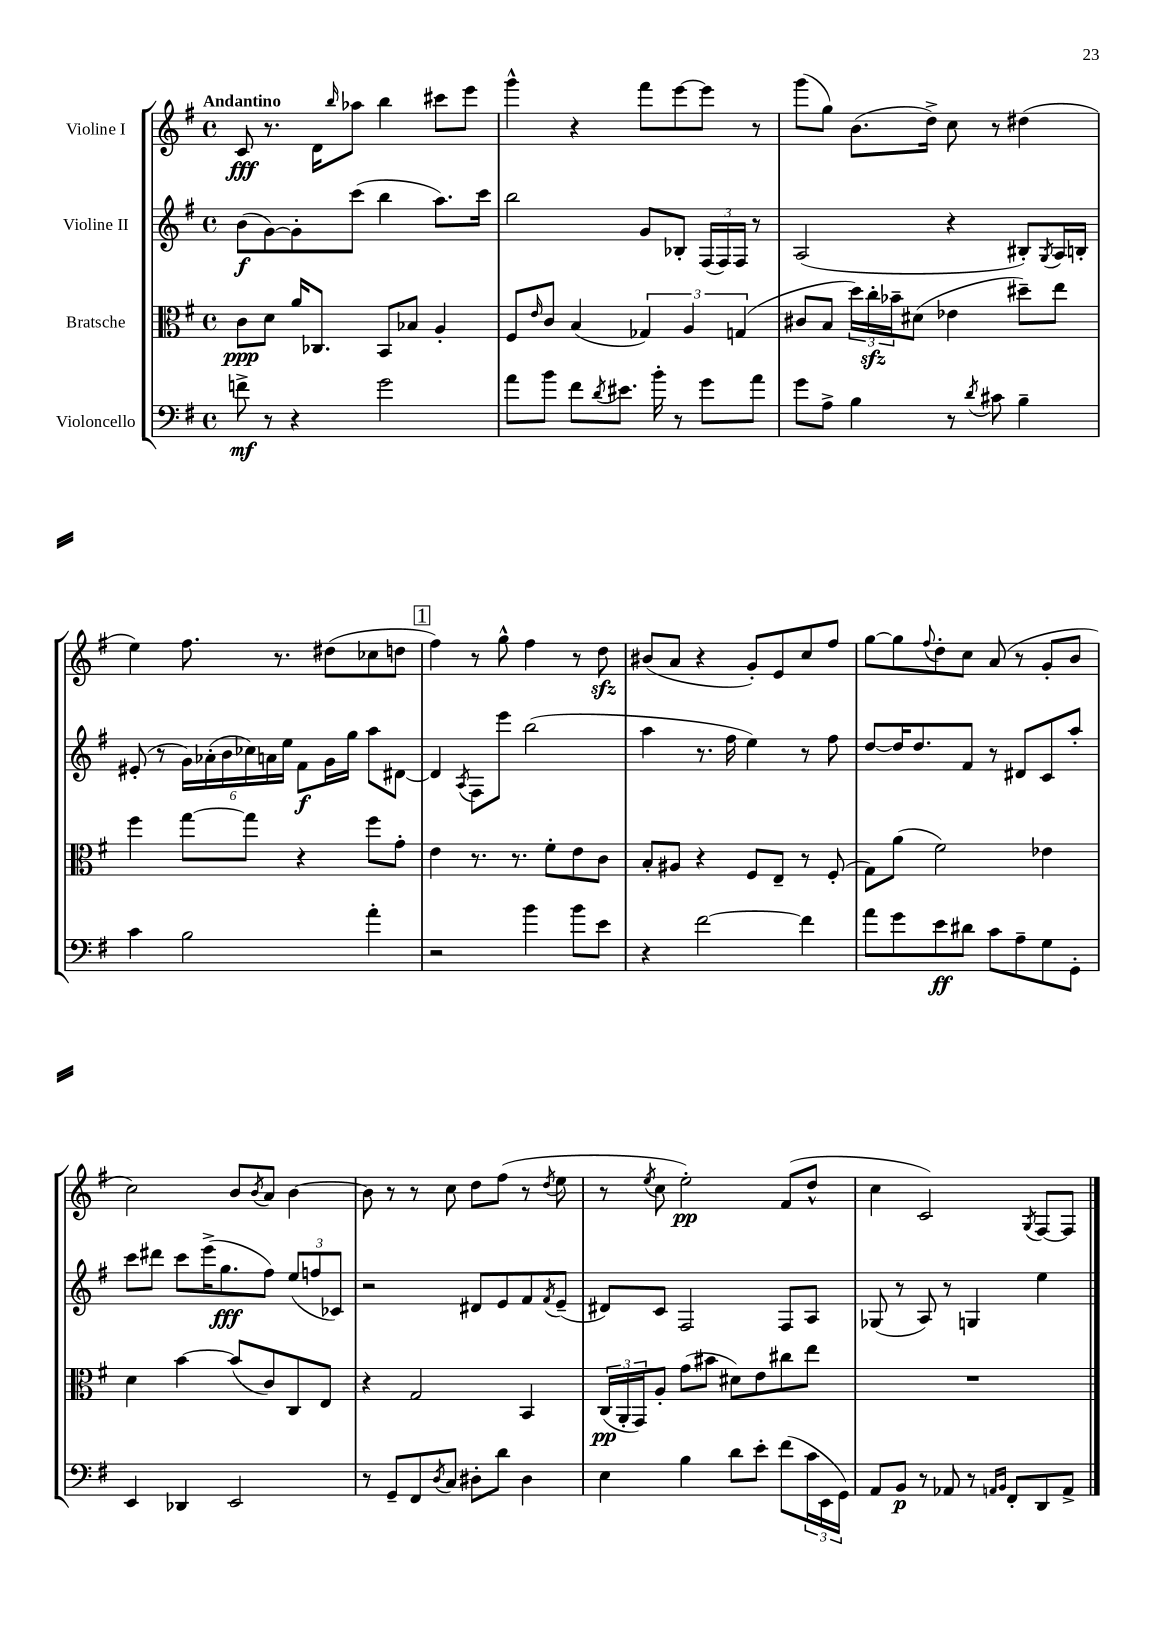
<<
\new StaffGroup <<
\new Staff = "s0" \with { instrumentName = "Violine I" } {
    \clef treble \key g \major \defaultTimeSignature \time 4/4 \tempo "Andantino"
    c'8\fff r8. d'16 \grace { b''16 } aes''8 b''4 cis'''8 e'''8 |
    g'''4-^ r4 fis'''8 e'''8~ e'''8 r8 |
    g'''8( g''8) b'8.( d''16->) c''8 r8 dis''4( |
    e''4) fis''8. r8. dis''8( ces''8 d''8 |
    \mark \markup { \box "1" } fis''4) r8 g''8-^ fis''4 r8 d''8\sfz |
    bis'8( a'8 r4 g'8-.) e'8 c''8 fis''8 |
    g''8~ g''8 \appoggiatura { fis''8 } d''8-. c''8 a'8( r8 g'8-. b'8 |
    c''2) b'8 \acciaccatura { b'8 } a'8 b'4~ |
    b'8 r8 r8 c''8 d''8 fis''8( r8 \acciaccatura { d''8 } e''8 |
    r8 \acciaccatura { e''8 } c''8 e''2-.\pp) fis'8( d''8-^ |
    c''4 c'2) \acciaccatura { g8 } fis8~ fis8 \bar "|." |
}
\new Staff = "s1" \with { instrumentName = "Violine II" } {
    \clef treble \key g \major \defaultTimeSignature \time 4/4
    b'8\f( g'8~) g'8-. c'''8( b''4 a''8.) c'''16 |
    b''2 g'8 bes8-. \tuplet 3/2 { fis16( fis16) fis16 } r8 |
    a2( r4 bis8-.) \acciaccatura { g8 } a16 b16-. |
    eis'8-.( r8 \tuplet 6/4 { g'16) aes'16-.( b'16 ces''16) a'16 e''16 } fis'8\f g'16 g''16 a''8 dis'8~ |
    \mark \markup { \box "1" } dis'4 \acciaccatura { a8 } fis8 e'''8 b''2( |
    a''4 r8. fis''16 e''4) r8 fis''8 |
    d''8~ d''16 d''8. fis'8 r8 dis'8 c'8 a''8-. |
    c'''8 dis'''8 c'''8 e'''16->( g''8.\fff fis''8) \tuplet 3/2 { e''8( f''8 ces'8) } |
    r2 dis'8 e'8 fis'8 \acciaccatura { fis'8 } e'8--( |
    dis'8) c'8 fis2 fis8 a8 |
    ges8( r8 a8) r8 g4 e''4 \bar "|." |
}
\new Staff = "s2" \with { instrumentName = "Bratsche" } {
    \clef alto \key g \major \defaultTimeSignature \time 4/4
    c'8\ppp d'8 a'16 ces8. b,8 bes8 a4-. |
    fis8 \grace { e'16 } c'8 b4( \tuplet 3/2 { ges4) a4 g4( } |
    cis'8 b8 \tuplet 3/2 { d''16) c''16-.\sfz bes'16-- } dis'8( ees'4 dis''8--) e''8 |
    fis''4 g''8~ g''8 r4 fis''8 g'8-. |
    \mark \markup { \box "1" } e'4 r8. r8. fis'8-. e'8 c'8 |
    b8-. ais8 r4 fis8 e8-- r8 fis8-.( |
    g8) a'8( fis'2) ees'4 |
    d'4 b'4~ b'8( c'8) c8 e8 |
    r4 g2 b,4 |
    \tuplet 3/2 { c16\pp( a,16-. g,16) } a8-. g'8( bis'8 dis'8) e'8 cis''8 e''8 |
    R1 \bar "|." |
}
\new Staff = "s3" \with { instrumentName = "Violoncello" } {
    \clef bass \key g \major \defaultTimeSignature \time 4/4
    f'8->\mf r8 r4 g'2 |
    a'8 b'8 fis'8 \acciaccatura { d'8 } eis'8. b'16-. r8 g'8 a'8 |
    g'8 a8-> b4 r8 \acciaccatura { d'8 } cis'8 b4-- |
    c'4 b2 a'4-. |
    \mark \markup { \box "1" } r2 b'4 b'8 e'8 |
    r4 fis'2~ fis'4 |
    a'8 g'8 e'8\ff dis'8 c'8 a8-- g8 g,8-. |
    e,4 des,4 e,2 |
    r8 g,8-- fis,8 \acciaccatura { d8 } c8 dis8-. d'8 dis4 |
    e4 b4 d'8 e'8-. fis'8( \tuplet 3/2 { c'16 e,16 g,16) } |
    a,8 b,8\p r8 aes,8 r8 \grace { a,16 b,16 } fis,8-. d,8 a,8-> \bar "|." |
}
>>
>>
\layout { \context { \Score \remove "Bar_number_engraver" } }
